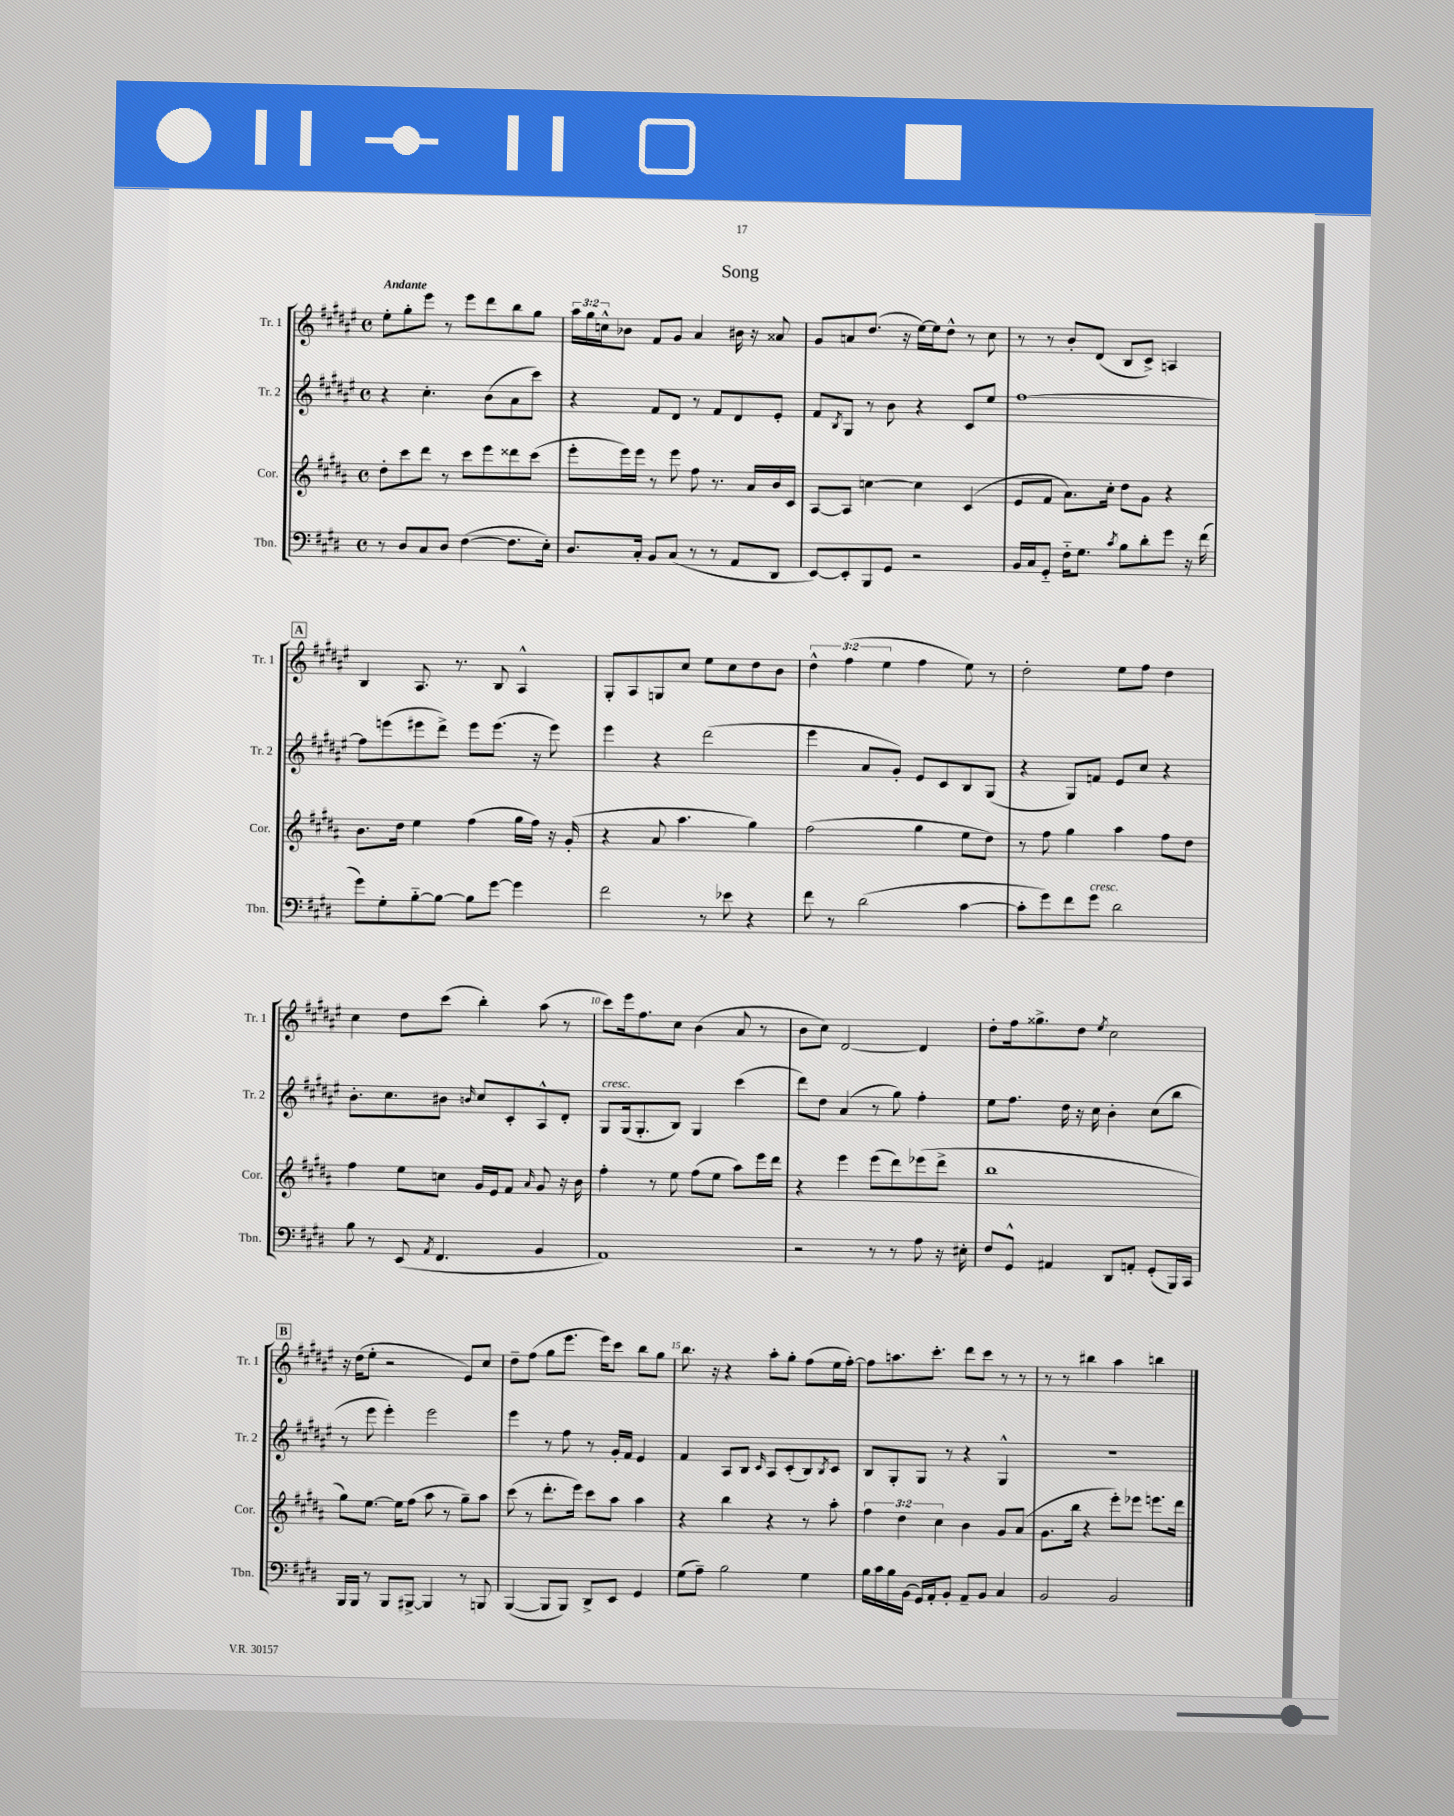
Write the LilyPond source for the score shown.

\header { title = "Song" }
<<
\new StaffGroup <<
\new Staff = "s0" \with { instrumentName = "Tr. 1" shortInstrumentName = "Tr. 1" } {
    \clef treble \key fis \major \defaultTimeSignature \time 4/4 \override Staff.TupletNumber.text = #tuplet-number::calc-fraction-text \tempo "Andante"
    eis''8-. gis''8-. eis'''8 r8 eis'''8 dis'''8 b''8 gis''8 |
    \tuplet 3/2 { ais''16 gis''16 c''16-^ } bes'8 fis'8 gis'8 ais'4 bis'16 r16 aisis'8 |
    gis'8 a'8 dis''8.( r16 eis''16~) eis''16 dis''8-^ r8 cis''8 |
    r8 r8 b'8-. dis'8( b8 cis'8->) a4 |
    \mark \markup { \box "A" } b4 ais8. r8. b8 ais4-^ |
    gis8-. ais8 g8 cis''8 eis''8 cis''8 dis''8 b'8 |
    \tuplet 3/2 { dis''4-^ fis''4( eis''4 } fis''4 eis''8) r8 |
    dis''2-. eis''8 fis''8 dis''4 |
    cis''4 dis''8 cis'''8( b''4-.) ais''8( r8 |
    cis'''8) eis'''16 fis''8. cis''8 b'4( ais'8 r8 |
    b'8 cis''8) dis'2~ dis'4 |
    dis''8-. fis''16 gisis''8.-> dis''8 \acciaccatura { eis''8 } cis''2 |
    \mark \markup { \box "B" } r16 dis''16( eis''8-. r2 eis'8) cis''8 |
    dis''8-- fis''8( gis''8 eis'''8. eis'''16) cis'''8 b''8 gis''8 |
    b''8. r16 r4 ais''8-. gis''8-. fis''8( eis''16 fis''16~-.) |
    fis''8 a''8. cis'''8.-. dis'''8 cis'''8 r8 r8 |
    r8 r8 bis''4 ais''4 b''4 \bar "|." |
}
\new Staff = "s1" \with { instrumentName = "Tr. 2" shortInstrumentName = "Tr. 2" } {
    \clef treble \key fis \major \defaultTimeSignature \time 4/4
    r4 cis''4.-. b'8( ais'8 cis'''8) |
    r4 fis'8 dis'8 r8 fis'8 dis'8 eis'8-. |
    fis'8 \acciaccatura { b8 } gis8 r8 b'8 r4 cis'8 eis''8 |
    fis''1~ |
    \mark \markup { \box "A" } fis''8 e'''8( eis'''8 dis'''8->) eis'''8 eis'''8.( r16 eis'''8) |
    eis'''4 r4 dis'''2( |
    eis'''4 ais'8 gis'8-.) eis'8 cis'8 b8 gis8( |
    r4 gis8) f'8 eis'8 cis''8 r4 |
    b'8.-. cis''8. bis'8 \grace { b'16 } cis''8 cis'8-. ais8-^ dis'8-. |
    gis8^\markup { \italic "cresc." } gis16( gis8.-. b8) gis4 cis'''4( |
    dis'''8) dis''8 ais'4( r8 gis''8) fis''4-. |
    eis''8 fis''8. dis''16 r16 cis''16 b'4-. cis''8( b''8 |
    \mark \markup { \box "B" } r8 eis'''8 eis'''4-.) eis'''2 |
    eis'''4 r8 fis''8 r8 gis'16-. fis'16 eis'4 |
    fis'4 ais8 b8 \grace { cis'16 } ais8 cis'8-.( b8) \acciaccatura { b8 } cis'8 |
    b8 gis8-. gis8 r8 r4 gis4-^ |
    R1 \bar "|." |
}
\new Staff = "s2" \with { instrumentName = "Cor." shortInstrumentName = "Cor." } {
    \clef treble \key b \major \defaultTimeSignature \time 4/4 \override Staff.TupletNumber.text = #tuplet-number::calc-fraction-text
    dis''8-. cis'''8 dis'''8 r8 cis'''8 e'''8 disis'''8 cis'''8( |
    e'''8-. e'''16) e'''16 r8 e'''8 fis''8 r8. ais'16 b'16 cis'16 |
    ais8~ ais8 c''4~ c''4 cis'4( |
    e'8 fis'8 ais'8.) cis''16-. dis''8 gis'8 r4 |
    \mark \markup { \box "A" } b'8. dis''16 e''4 fis''4( gis''16 fis''16) r16 gis'16-.( |
    r4 ais'8 ais''4. gis''4) |
    fis''2( gis''4 e''8 dis''8) |
    r8 fis''8 gis''4 ais''4 fis''8 dis''8 |
    fis''4 e''8 c''8 gis'16 e'16 fis'8 \grace { ais'16 } gis'8 r16 b'16 |
    fis''4-. r8 e''8 fis''8( e''8 ais''8) e'''16 dis'''16 |
    r4 e'''4 e'''8( dis'''8) ees'''8( dis'''8-> |
    b''1 |
    \mark \markup { \box "B" } gis''8) e''8.~ e''16 fis''8( ais''8 r8 gis''8--) ais''8 |
    cis'''8( r8 dis'''8.-. e'''16) cis'''8 ais''8 ais''4 |
    r4 b''4 r4 r8 ais''8-. |
    \tuplet 3/2 { fis''4 dis''4 cis''4 } b'4 gis'8 ais'8( |
    gis'8. b''16 r4 e'''8-.) ees'''8 e'''8. dis'''16 \bar "|." |
}
\new Staff = "s3" \with { instrumentName = "Tbn." shortInstrumentName = "Tbn." } {
    \clef bass \key e \major \defaultTimeSignature \time 4/4
    r8 dis8 cis8 dis8 fis4~( fis8. e16-.) |
    dis8. cis16-. b,8 cis8( r8 r8 a,8 dis,8 |
    e,8~) e,8-. b,,8 gis,8 r2 |
    b,16 cis16 gis,8-_ fis16-_ gis8. \acciaccatura { cis'8 } b8 dis'8-. gis'8 r16 fis'16( |
    \mark \markup { \box "A" } gis'8) gis8-. b8~-_ b8~ b8 gis'8~ gis'4 |
    fis'2 r8 ees'8 r4 |
    fis'8 r8 dis'2( cis'4~ |
    cis'8-. gis'8) fis'8 gis'8^\markup { \italic "cresc." } dis'2 |
    b8 r8 e,8( \acciaccatura { a,8 } fis,4. b,4 |
    a,1) |
    r2 r8 r8 a8 r16 eis16-. |
    fis8 gis,8-^ ais,4 dis,8 a,8-. gis,8-.( b,,16) cis,16 |
    \mark \markup { \box "B" } b,,16 b,,16 r8 b,,8 bis,,8~-> bis,,4 r8 b,,8 |
    b,,4~( b,,8 b,,8) dis,8-> e,8 gis,4 |
    gis8( a8--) b2 gis4 |
    b16 cis'16 b16 b,16( gis,16) a,16-. b,8-. a,8-- b,8 cis4 |
    b,2 b,2 \bar "|." |
}
>>
>>
\layout { \context { \Score \override BarNumber.break-visibility = ##(#f #t #t) barNumberVisibility = #(every-nth-bar-number-visible 5) } }
